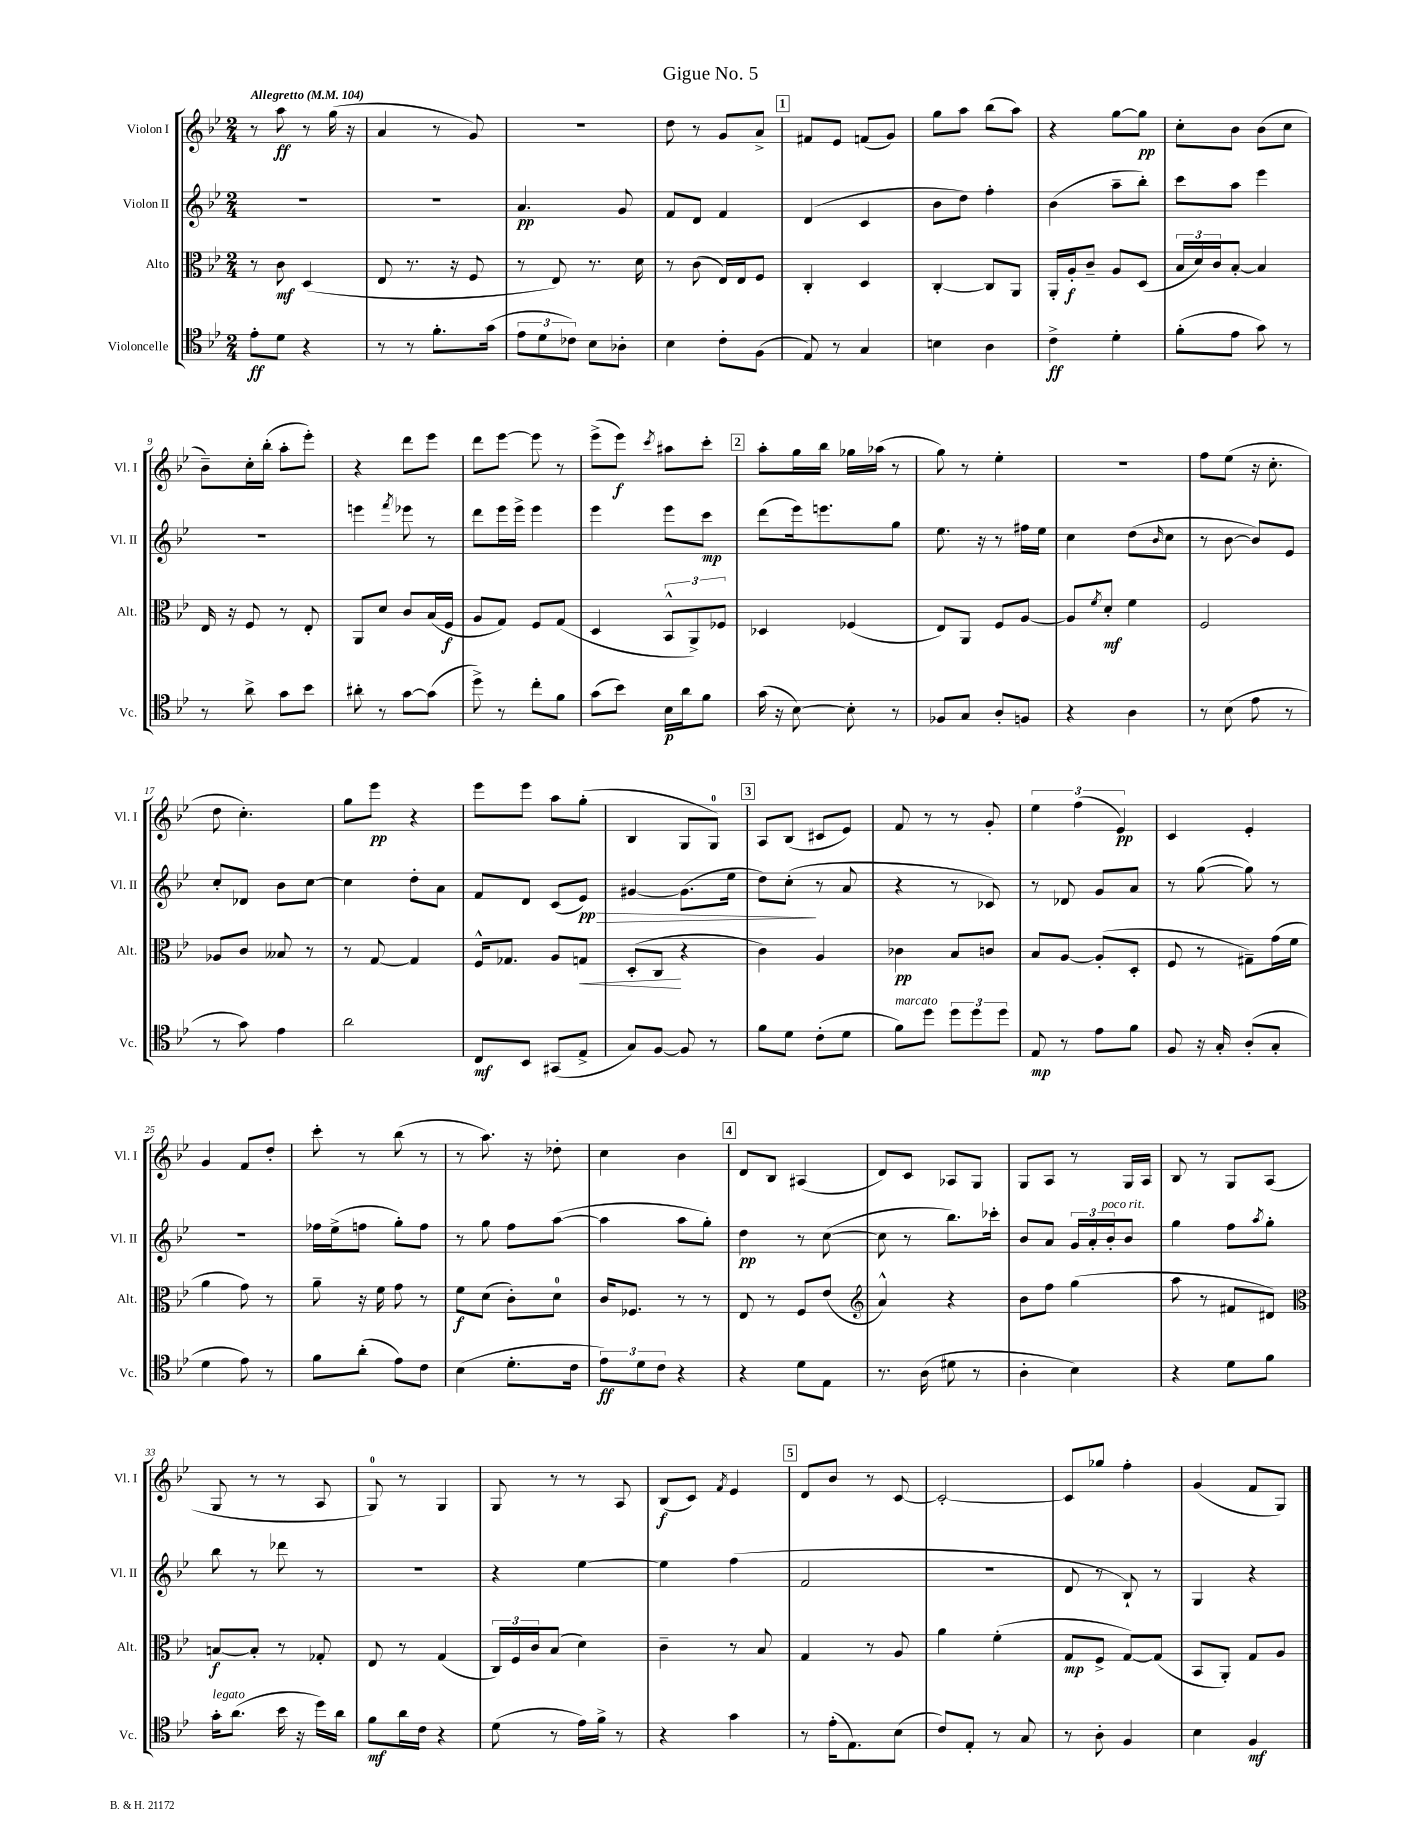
\header { title = "Gigue No. 5" }
<<
\new StaffGroup <<
\new Staff = "s0" \with { instrumentName = "Violon I" shortInstrumentName = "Vl. I" } {
    \clef treble \key bes \major \numericTimeSignature \time 2/4 \tempo "Allegretto" 4 = 104
    r8 a''8\ff r8 g''16( r16 |
    a'4 r8 g'8) |
    r2 |
    d''8 r8 g'8 a'8-> |
    \mark \markup { \box "1" } fis'8 ees'8 f'8( g'8) |
    g''8 a''8 bes''8( a''8) |
    r4 g''8~ g''8\pp |
    c''8-. bes'8 bes'8( c''8 |
    bes'8--) c''16-. bes''16-.( a''8-. ees'''8-.) |
    r4 d'''8 ees'''8 |
    d'''8 ees'''8~ ees'''8 r8 |
    ees'''8->( ees'''8\f) \acciaccatura { c'''8 } ais''8 c'''8-. |
    \mark \markup { \box "2" } a''8-. g''16 bes''16 ges''16 aes''16( r8 |
    g''8) r8 ees''4-. |
    r2 |
    f''8 ees''8( r16 c''8.-. |
    d''8 c''4.-.) |
    g''8 ees'''8\pp r4 |
    ees'''8 ees'''8 a''8 g''8-.( |
    bes4 g8 g8-0) |
    \mark \markup { \box "3" } a8 bes8( cis'8 ees'8) |
    f'8 r8 r8 g'8-. |
    \tuplet 3/2 { ees''4 f''4( ees'4\pp) } |
    c'4 ees'4-. |
    g'4 f'8 d''8-. |
    c'''8-. r8 bes''8( r8 |
    r8 a''8.) r16 des''8-. |
    c''4 bes'4 |
    \mark \markup { \box "4" } d'8 bes8 ais4( |
    d'8) c'8 aes8 g8 |
    g8 a8 r8 g16 a16 |
    bes8 r8 g8 a8( |
    g8 r8 r8 a8 |
    g8-0) r8 g4 |
    g8 r8 r8 a8 |
    bes8\f( c'8) \acciaccatura { f'8 } ees'4 |
    \mark \markup { \box "5" } d'8 bes'8 r8 c'8~ |
    c'2~-. |
    c'8 ges''8 f''4-. |
    g'4( f'8 g8) \bar "|." |
}
\new Staff = "s1" \with { instrumentName = "Violon II" shortInstrumentName = "Vl. II" } {
    \clef treble \key bes \major \numericTimeSignature \time 2/4
    r2 |
    r2 |
    a'4.\pp g'8 |
    f'8 d'8 f'4 |
    \mark \markup { \box "1" } d'4( c'4 |
    bes'8 d''8) f''4-. |
    bes'4( a''8-- bes''8-.) |
    c'''8 a''8 ees'''4 |
    R2 |
    e'''4 \acciaccatura { f'''8 } ees'''8 r8 |
    d'''8 ees'''16 ees'''16-> ees'''4 |
    ees'''4 ees'''8 c'''8\mp |
    \mark \markup { \box "2" } d'''8( ees'''16) e'''8. g''8 |
    ees''8. r16 r8 fis''16 ees''16 |
    c''4 d''8( \grace { bes'16 } c''8 |
    r8 bes'8~ bes'8) ees'8 |
    c''8-. des'8 bes'8 c''8~ |
    c''4 d''8-. a'8 |
    f'8 d'8 c'8( ees'8\pp\>) |
    gis'4~ gis'8.( ees''16 |
    \mark \markup { \box "3" } d''8) c''8-.\!( r8 a'8 |
    r4 r8 ces'8) |
    r8 des'8 g'8 a'8 |
    r8 g''8~( g''8) r8 |
    r2 |
    fes''16 ees''16->( f''8 g''8-.) f''8 |
    r8 g''8 f''8 a''8~( |
    a''4 a''8 g''8-.) |
    \mark \markup { \box "4" } d''4\pp r8 c''8~( |
    c''8 r8 bes''8.) ces'''16-. |
    bes'8 a'8 \tuplet 3/2 { g'16 a'16-. bes'16-.^\markup { \italic "poco rit." } } bes'8 |
    g''4 f''8 \acciaccatura { a''8 } g''8-. |
    bes''8 r8 des'''8 r8 |
    R2 |
    r4 ees''4~ |
    ees''4 f''4( |
    \mark \markup { \box "5" } f'2 |
    R2 |
    d'8 r8 bes8-!) r8 |
    g4 r4 \bar "|." |
}
\new Staff = "s2" \with { instrumentName = "Alto" shortInstrumentName = "Alt." } {
    \clef alto \key bes \major \numericTimeSignature \time 2/4
    r8 c'8\mf d4( |
    ees8 r8. r16 f8 |
    r8 ees8) r8. d'16 |
    r8 c'8( ees16) ees16 f8 |
    \mark \markup { \box "1" } c4-. d4 |
    c4~-. c8 a,8 |
    a,16-. a16-.\f c'8-- a8 d8( |
    \tuplet 3/2 { bes16 d'16) c'16 } bes8~-. bes4 |
    ees16 r16 f8 r8 ees8-. |
    a,8 d'8 c'8 bes16( f16\f |
    a8 g8) f8 g8( |
    d4 \tuplet 3/2 { bes,8-^ a,8->) fes8 } |
    \mark \markup { \box "2" } des4 fes4( |
    ees8) a,8 f8 a8~ |
    a8 \acciaccatura { f'8 } d'8-.\mf f'4 |
    f2 |
    aes8 c'8 beses8 r8 |
    r8 g8~ g4 |
    f16-^ ges8. a8 g8\< |
    d8-.( c8\! r4 |
    \mark \markup { \box "3" } c'4) a4 |
    ces'4\pp bes8 c'8 |
    bes8 a8~ a8-.( d8-. |
    f8 r8 gis8--) g'16( f'16 |
    a'4 g'8) r8 |
    a'8-- r16 f'16 g'8 r8 |
    f'8\f d'8( c'8-.) d'8-0 |
    c'16 fes8. r8 r8 |
    \mark \markup { \box "4" } ees8 r8 f8 ees'8( |
    \clef treble a'4-^) r4 |
    bes'8 f''8 g''4( |
    a''8 r8 fis'8 dis'8) |
    \clef alto b8~\f b8-. r8 ges8-. |
    ees8 r8 g4( |
    \tuplet 3/2 { c16) f16 c'16 } bes8( d'4) |
    c'4-- r8 bes8 |
    \mark \markup { \box "5" } g4 r8 a8 |
    a'4 f'4-.( |
    g8\mp f8-> g8~) g8( |
    bes,8 a,8-.) g8 a8 \bar "|." |
}
\new Staff = "s3" \with { instrumentName = "Violoncelle" shortInstrumentName = "Vc." } {
    \clef tenor \key bes \major \numericTimeSignature \time 2/4
    ees'8-.\ff d'8 r4 |
    r8 r8 f'8.-. g'16( |
    \tuplet 3/2 { ees'8 d'8 ces'8) } bes8 aes8-. |
    bes4 c'8-. f8( |
    \mark \markup { \box "1" } ees8) r8 g4 |
    b4 a4 |
    c'4->\ff d'4-. |
    f'8-.( ees'8 g'8) r8 |
    r8 a'8-> g'8 bes'8 |
    ais'8-. r8 g'8~ g'8( |
    d''8->) r8 c''8-. f'8 |
    g'8( bes'8) bes16\p a'16 f'8 |
    \mark \markup { \box "2" } g'16( r16 bes8~) bes8-. r8 |
    fes8 g8 a8-. f8 |
    r4 a4 |
    r8 bes8( ees'8 r8 |
    r8 g'8) ees'4 |
    a'2 |
    c8\mf bes,8 gis,8( ees8-> |
    g8) f8~ f8 r8 |
    \mark \markup { \box "3" } f'8 d'8 c'8-.( d'8 |
    f'8^\markup { \italic "marcato" }) d''8 \tuplet 3/2 { d''8 d''8 d''8 } |
    ees8\mp r8 ees'8 f'8 |
    f8 r16 g16-. a8-.( g8-. |
    d'4 ees'8) r8 |
    f'8 a'8-.( ees'8) c'8 |
    bes4( d'8.-. c'16 |
    \tuplet 3/2 { ees'8\ff) d'8 c'8 } r4 |
    \mark \markup { \box "4" } r4 d'8 ees8 |
    r8. a16( dis'8 r8 |
    a4-. bes4) |
    r4 d'8 f'8 |
    g'16-.^\markup { \italic "legato" } a'8.( bes'16 r16 d''16) a'16 |
    f'8\mf a'16 c'16 r4 |
    d'8( r8 ees'16) f'16-> r8 |
    r4 g'4 |
    \mark \markup { \box "5" } r8 ees'16-.( ees8.) bes8( |
    c'8) ees8-. r8 g8 |
    r8 a8-. f4 |
    bes4 f4\mf \bar "|." |
}
>>
>>
